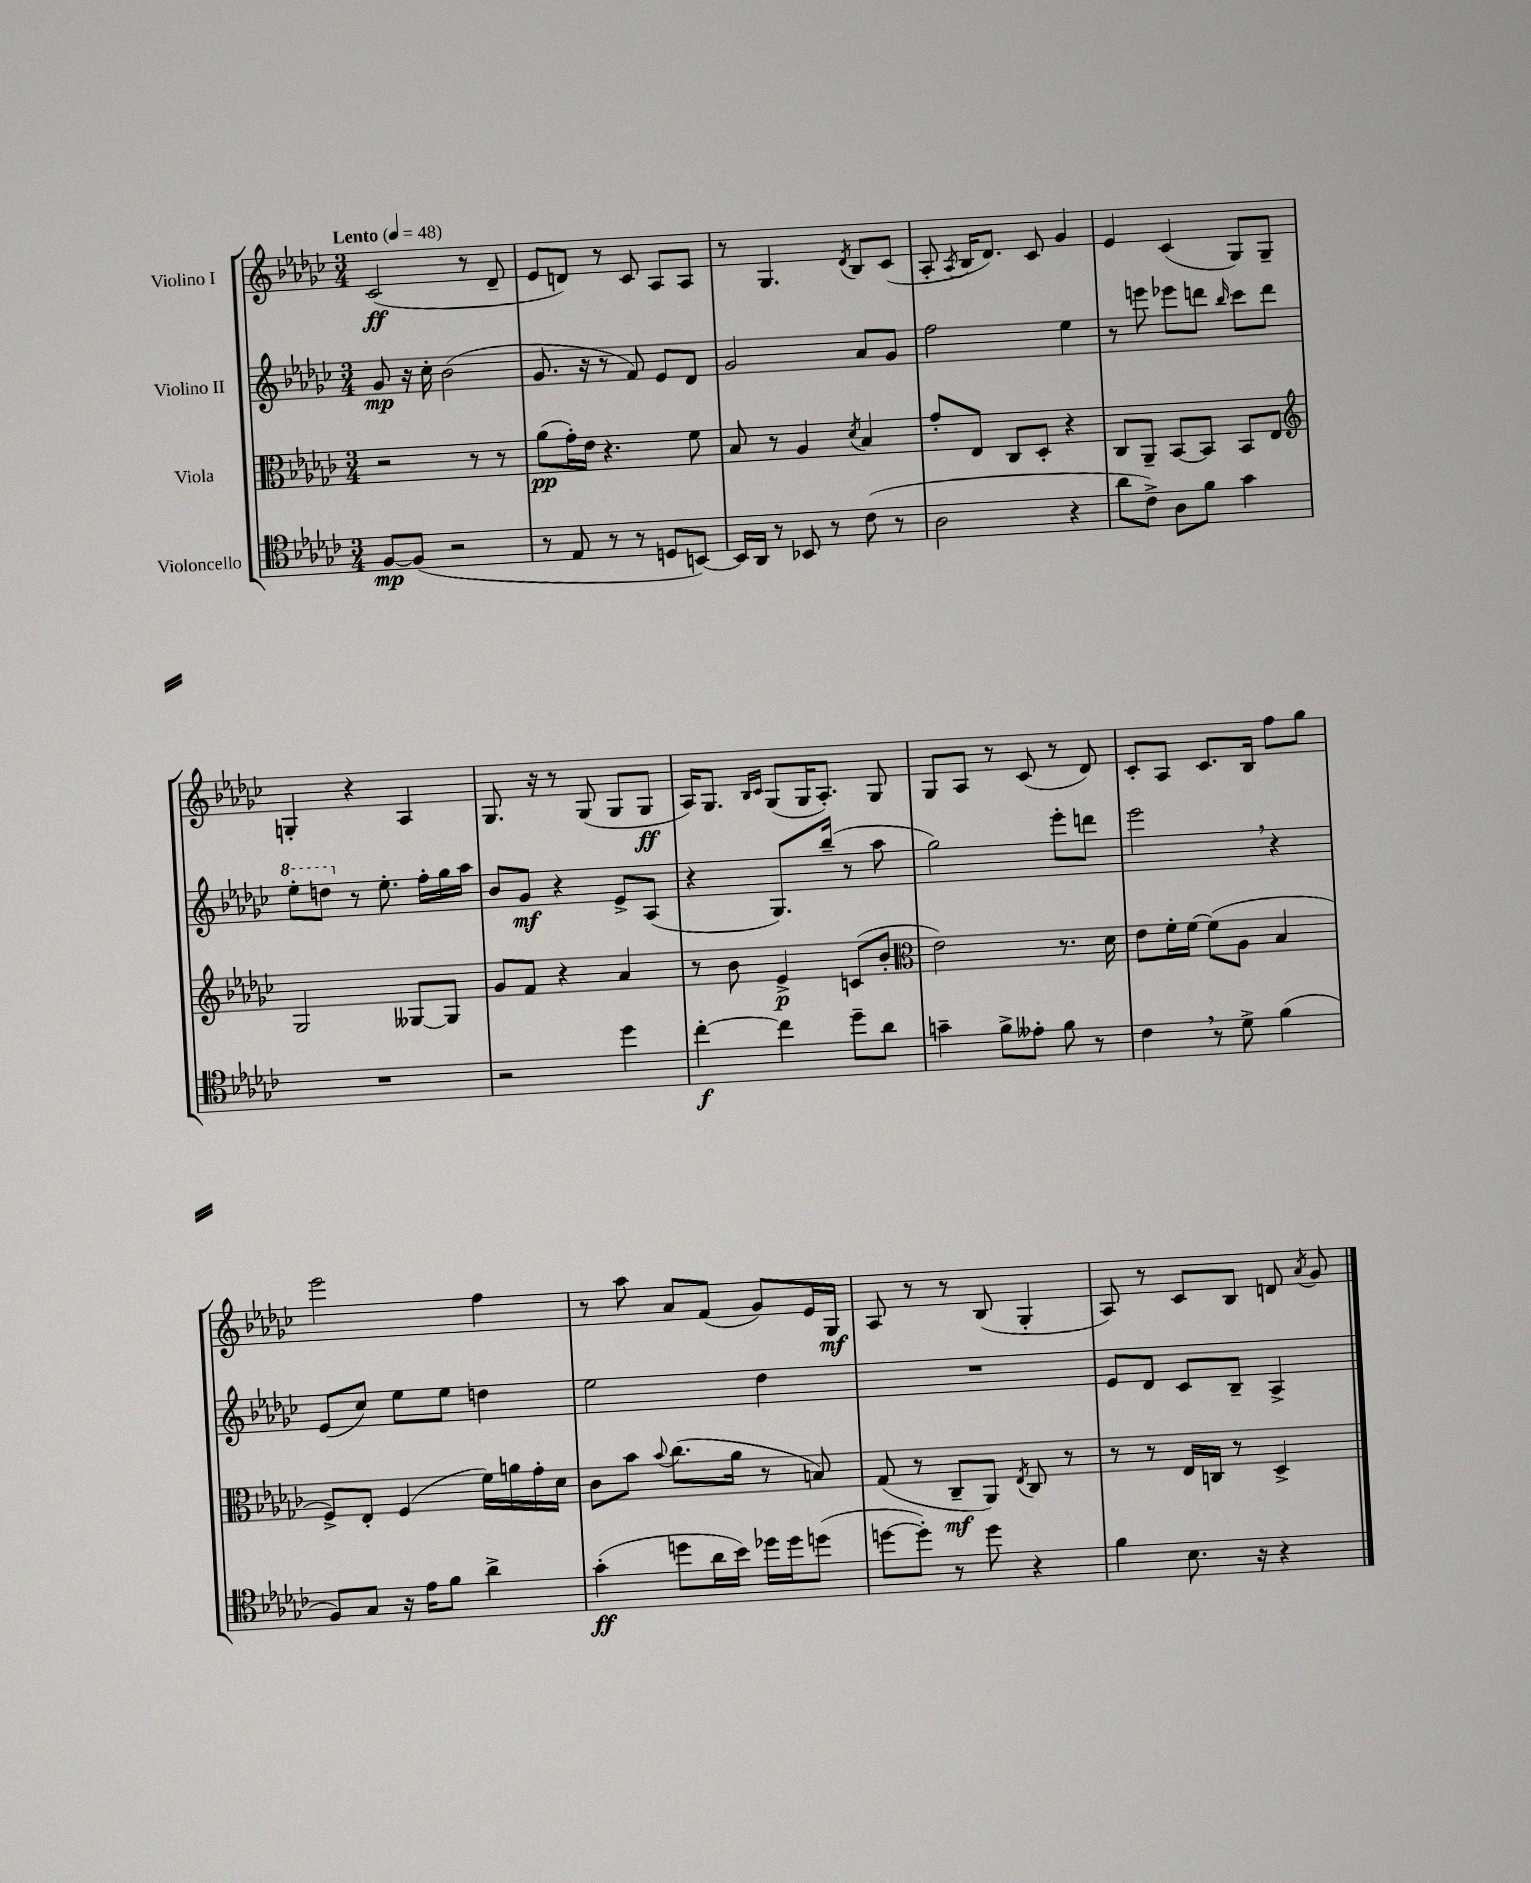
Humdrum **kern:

**kern	**dynam	**kern	**dynam	**kern	**dynam	**kern	**dynam
*part4	*part4	*part3	*part3	*part2	*part2	*part1	*part1
*staff4	*staff4	*staff3	*staff3	*staff2	*staff2	*staff1	*staff1
*I"Violoncello	*	*I"Viola	*	*I"Violino II	*	*I"Violino I	*
*clefC4	*	*clefC3	*	*clefG2	*	*clefG2	*
*k[b-e-a-d-g-c-]	*	*k[b-e-a-d-g-c-]	*	*k[b-e-a-d-g-c-]	*	*k[b-e-a-d-g-c-]	*
*M3/4	*	*M3/4	*	*M3/4	*	*M3/4	*
*MM48	*	*MM48	*	*MM48	*	*MM48	*
=1	=1	=1	=1	=1	=1	=1	=1
!	!	!	!	!	!	!LO:TX:a:B:t=Lento	!
[8F/L	mp	2r	.	8g-/	mp	(2c-/	ff
(8F/J]	.	.	.	16r	.	.	.
.	.	.	.	16cc-'\	.	.	.
2r	.	.	.	(2b-\	.	.	.
.	.	8r	.	.	.	8r	.
.	.	8r	.	.	.	8d-~/	.
=2	=2	=2	=2	=2	=2	=2	=2
8r	.	(8a-\L	pp	8.g-/	.	8e-/L	.
8E-/	.	16g-'\L)	.	.	.	8dn/J)	.
.	.	16e-\JJ	.	16r	.	.	.
8r	.	4.r	.	8r	.	8r	.
8r	.	.	.	8f/)	.	8c-/	.
8Dn/L	.	.	.	8e-/L	.	8A-/L	.
[8BBn/J)	.	8f\	.	8d-/J	.	8A-/J	.
=3	=3	=3	=3	=3	=3	=3	=3
16BB/LL]	.	8B-/	.	2g-/	.	8r	.
16AA-/JJ	.	.	.	.	.	.	.
8r	.	8r	.	.	.	4.G-/	.
8BB-X/	.	4A-/	.	.	.	.	.
8r	.	.	.	.	.	.	.
.	.	8qd-/	.	.	.	8qd-/	.
(8c-\	.	4B-/	.	8a-/L	.	8B-/L	.
8r	.	.	.	8g-/J	.	(8c-/J	.
=4	=4	=4	=4	=4	=4	=4	=4
2A-\	.	8g-'/L	.	2ff\	.	8A-'/	.
.	.	.	.	.	.	8qA-/	.
.	.	8E-/J	.	.	.	16B-/KL	.
.	.	.	.	.	.	8.d-/J)	.
.	.	8C-/L	.	.	.	.	.
.	.	8D-'/J	.	.	.	8c-/	.
4r	.	4r	.	4ee-\	.	4g-/	.
=5	=5	=5	=5	=5	=5	=5	=5
8a-\L	.	8C-/L	.	8r	.	4e-/	.
8c-^\J)	.	8AA-~/J	.	8eeen\	.	.	.
8A-\L	.	[8BB-/L	.	8eee-X\L	.	(4c-/	.
8f\J	.	8BB-/J]	.	8dddn\J	.	.	.
.	.	.	.	16qqbb-/	.	.	.
4g-\	.	8BB-/L	.	8ccc-\L	.	8G-/L)	.
.	.	8E-/J	.	8ddd\J	.	8G-~/J	.
!!LO:LB:g=z
=6	=6	=6	=6	=6	=6	=6	=6
*	*	*clefG2	*	*	*	*	*
*	*	*	*	*8va	*	*	*
2.r	.	2G-/	.	8eee-'\L	.	4Gn'/	.
.	.	.	.	8dddn\J	.	.	.
*	*	*	*	*X8va	*	*	*
.	.	.	.	8r	.	4r	.
.	.	.	.	8.ee-'\	.	.	.
.	.	[8G--X/L	.	.	.	4A-/	.
.	.	.	.	16ff'\LL	.	.	.
.	.	8G--/J]	.	16gg-\	.	.	.
.	.	.	.	16aa-\JJ	.	.	.
=7	=7	=7	=7	=7	=7	=7	=7
2r	.	8g-/L	.	8b-/L	.	8.G-/	.
.	.	8f/J	.	8g-/J	mf	.	.
.	.	.	.	.	.	16r	.
.	.	4r	.	4r	.	8r	.
.	.	.	.	.	.	(8G-/	.
4dd-\	.	4a-/	.	8e-^/L	.	8G-/L	.
.	.	.	.	(8A-/J	.	8G-/J	ff
=8	=8	=8	=8	=8	=8	=8	=8
[4cc-'\	f	8r	.	4r	.	16A-/KL)	.
.	.	.	.	.	.	8.G-/J	.
.	.	8b-\	.	.	.	.	.
.	.	.	.	.	.	16qqB-/LL	.
.	.	.	.	.	.	16qqc-/JJ	.
4cc-\]	.	4e-^/	p	8.G-/L)	.	(8G-/L	.
.	.	.	.	.	.	16G-/K	.
.	.	.	.	(16bb-~/Jk	.	8.A-'/J)	.
8dd-~\L	.	(8cn/L	.	8r	.	.	.
8a-\J	.	8b-'/J	.	8aa-\	.	8G-/	.
=9	=9	=9	=9	=9	=9	=9	=9
*	*	*clefC3	*	*	*	*	*
4gn~\	.	2e-\)	.	2gg-\)	.	8G-/L	.
.	.	.	.	.	.	8A-/J	.
8f^\L	.	.	.	.	.	8r	.
8e--X'\J	.	.	.	.	.	(8c-/	.
8f\	.	8.r	.	8eee-'\L	.	8r	.
8r	.	.	.	8dddn\J	.	8d-/)	.
.	.	16d-\	.	.	.	.	.
=10	=10	=10	=10	=10	=10	=10	=10
4c-,\	.	8e-\L	.	2eee-,\	.	8c-'/L	.
.	.	16f'\L	.	.	.	8A-/J	.
.	.	[16f\JJ	.	.	.	.	.
8r	.	(8f\L]	.	.	.	8.c-/L	.
8d-^\	.	8A-\J	.	.	.	.	.
.	.	.	.	.	.	16B-/Jk	.
(4f\	.	4B-/	.	4r	.	8ff\L	.
.	.	.	.	.	.	8gg-\J	.
!!LO:LB:g=z
=11	=11	=11	=11	=11	=11	=11	=11
8F/L)	.	8F^/L)	.	(8e-/L	.	2eee-\	.
8G-/J	.	8E-'/J	.	8cc-/J)	.	.	.
16r	.	(4F/	.	8ee-\L	.	.	.
16e-\KL	.	.	.	.	.	.	.
8f\J	.	.	.	8ee-\J	.	.	.
4a-^\	.	16f\LL)	.	4ddn\	.	4ff\	.
.	.	16an\	.	.	.	.	.
.	.	16g-'\	.	.	.	.	.
.	.	16d-\JJ	.	.	.	.	.
=12	=12	=12	=12	=12	=12	=12	=12
(4g-'\	ff	8c-\L	.	2ee-\	.	8r	.
.	.	8b-\J	.	.	.	8aa-\	.
.	.	8qqb-/	.	.	.	.	.
8ddn\L	.	(8.cc-\L	.	.	.	8a-/L	.
16a-\L	.	.	.	.	.	(8f/J	.
16b-\JJ)	.	16a-\Jk	.	.	.	.	.
16dd-X\LL	.	8r	.	4dd-\	.	8g-/L)	.
16dd-\J	.	.	.	.	.	.	.
(8ddn\J	.	8Bn/)	.	.	.	16e-/L	.
.	.	.	.	.	.	16G-/JJ	mf
=13	=13	=13	=13	=13	=13	=13	=13
[8ddn\L	.	(8G-/	.	2.r	.	8A-/	.
8dd'\J])	.	8r	.	.	.	8r	.
8r	.	8C-~/L	mf	.	.	8r	.
8dd\	.	8AA-/J)	.	.	.	(8B-/	.
.	.	8qE-/	.	.	.	.	.
4r	.	8C-/	.	.	.	4G-'/	.
.	.	8r	.	.	.	.	.
=14	=14	=14	=14	=14	=14	=14	=14
4f\	.	8r	.	8e-/L	.	8A-/)	.
.	.	8r	.	8d-/J	.	8r	.
8.B-\	.	16E-/LL	.	8c-/L	.	8c-/L	.
.	.	16Cn/JJ	.	.	.	.	.
.	.	8r	.	8B-~/J	.	8B-/J	.
16r	.	.	.	.	.	.	.
4r	.	4D-^/	.	4A-^/	.	8dn/	.
.	.	.	.	.	.	8qa-/	.
.	.	.	.	.	.	8g-/	.
==	==	==	==	==	==	==	==
*-	*-	*-	*-	*-	*-	*-	*-
